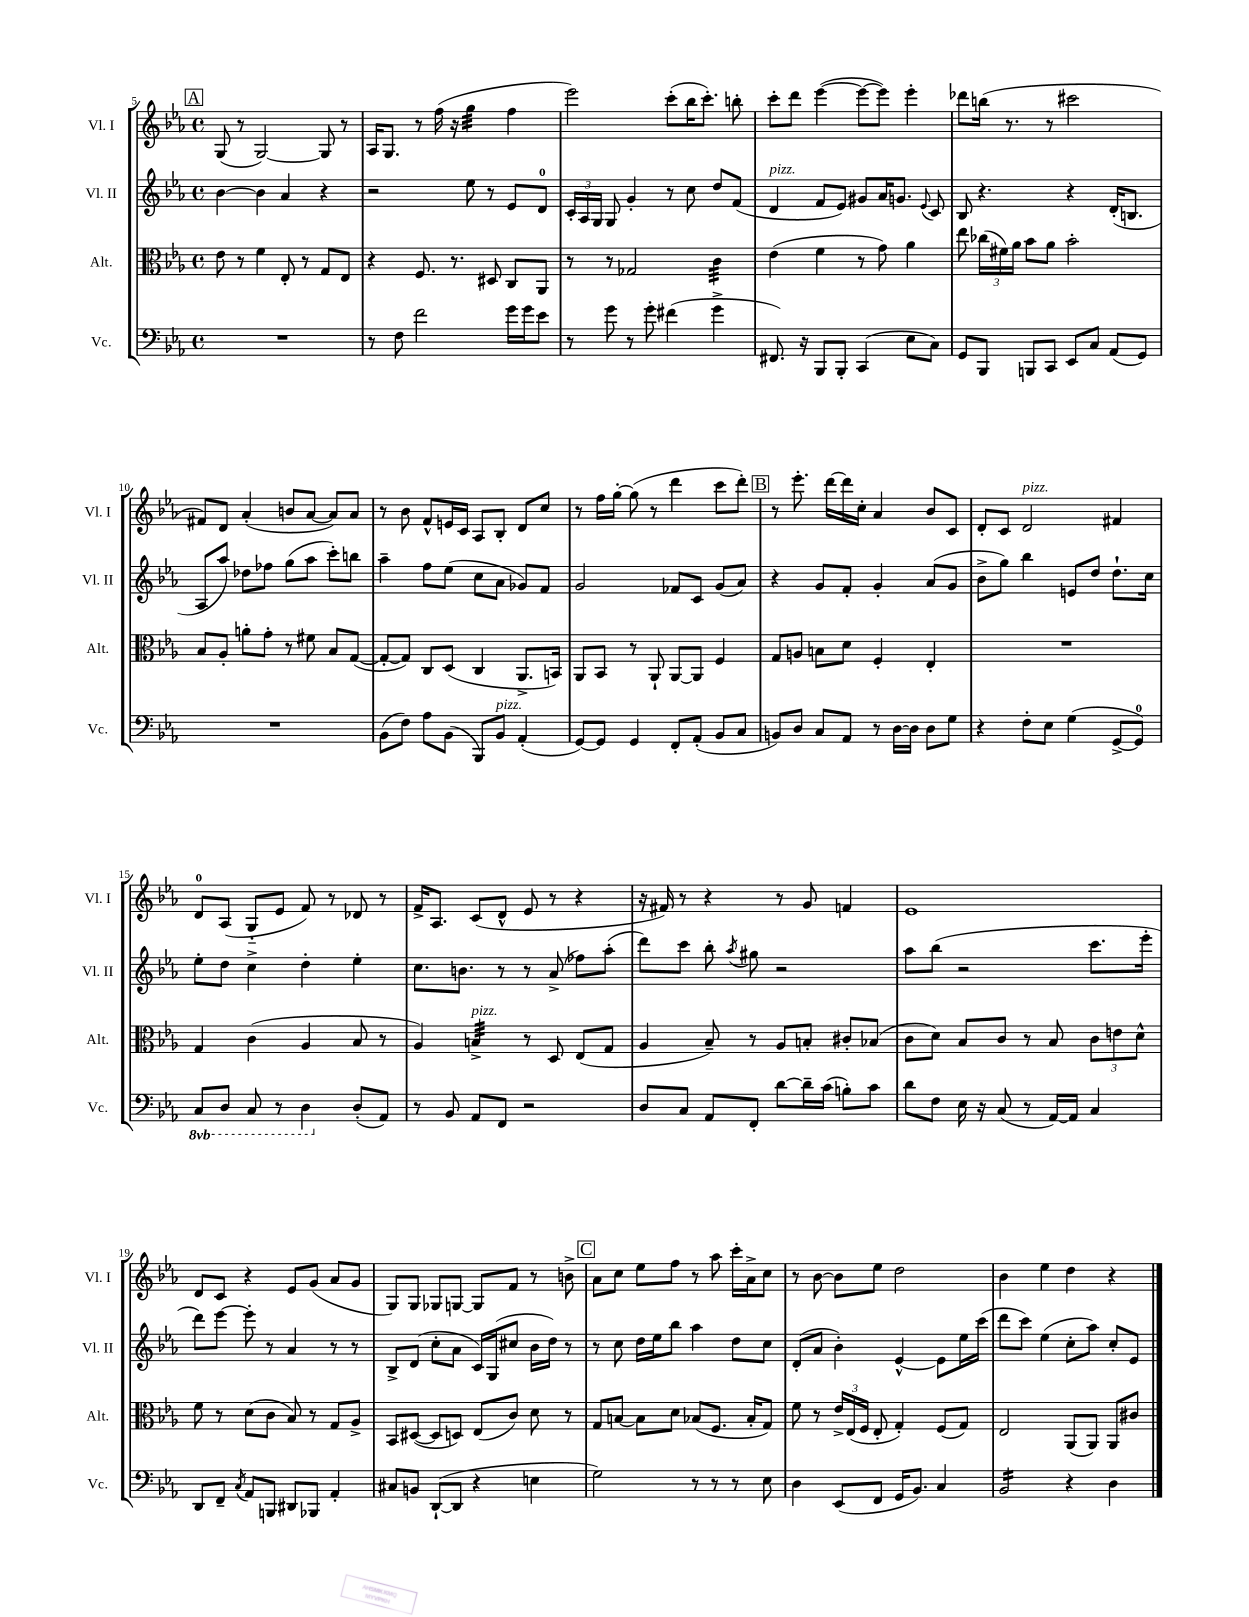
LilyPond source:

<<
\new StaffGroup <<
\new Staff = "s0" \with { instrumentName = "Vl. I" shortInstrumentName = "Vl. I" } {
    \clef treble \key ees \major \defaultTimeSignature \time 4/4
    \autoBeamOff \mark \markup { \box "A" } g8( r8 g2~) g8 r8 |
    aes16[ g8.] r8 f''16( r16 g''4:32 f''4 |
    ees'''2) c'''8[-.( bes''16 c'''8.]-.) b''8-. |
    c'''8[-. d'''8] ees'''4~( ees'''8[~ ees'''8]) ees'''4-. |
    des'''8[ b''16]( r8. r8 cis'''2 |
    fis'8[) d'8] aes'4-.( b'8[ aes'8]~ aes'8[) aes'8] |
    r8 bes'8 f'8[-^ e'16 c'16] aes8[ bes8]-. d'8[ c''8] |
    r8 f''16[ g''16]~-. g''8( r8 d'''4 c'''8[ d'''8]-.) |
    \mark \markup { \box "B" } r8 ees'''8.-. d'''16[~ d'''16 c''16]-. aes'4 bes'8[ c'8] |
    d'8[-. c'8] d'2^\markup { \italic "pizz." } fis'4 |
    d'8[-0 aes8]( g8[-_ ees'8] f'8) r8 des'8 r8 |
    f'16[-> aes8.] c'8[( d'8]-^ ees'8 r8 r4 |
    r16 fis'16) r8 r4 r8 g'8 f'4 |
    ees'1 |
    d'8[ c'8] r4 ees'8[ g'8]( aes'8[ g'8] |
    g8[) g8] ges8[ g8]~ g8[ f'8] r8 b'8-> |
    \mark \markup { \box "C" } aes'8[ c''8] ees''8[ f''8] r8 aes''8 c'''16[-. aes'16-> c''8] |
    r8 bes'8~ bes'8[ ees''8] d''2 |
    bes'4 ees''4 d''4 r4 \bar "|." |
}
\new Staff = "s1" \with { instrumentName = "Vl. II" shortInstrumentName = "Vl. II" } {
    \clef treble \key ees \major \defaultTimeSignature \time 4/4
    \autoBeamOff \mark \markup { \box "A" } bes'4~ bes'4 aes'4 r4 |
    r2 ees''8 r8 ees'8[ d'8]-0 |
    \tuplet 3/2 { c'16[-. aes16 g16] } g8 g'4-. r8 c''8 d''8[ f'8]( |
    d'4^\markup { \italic "pizz." } f'8[ ees'8]) gis'8[ aes'16 g'8.] \appoggiatura { ees'8 } c'8 |
    bes8 r4. r4 d'16[-.( b8.] |
    aes8[ aes''8]) des''8[ fes''8] g''8[( aes''8] c'''8[-.) b''8] |
    aes''4-- f''8[ ees''8]( c''8[ aes'8] ges'8[) f'8] |
    g'2 fes'8[ c'8] g'8[( aes'8]) |
    \mark \markup { \box "B" } r4 g'8[ f'8]-. g'4-. aes'8[( g'8] |
    bes'8[-> g''8]) bes''4 e'8[ d''8] d''8.[-! c''16] |
    ees''8[-. d''8] c''4-> d''4-. ees''4-. |
    c''8.[ b'8.] r8 r8 aes'8->( fes''8[) aes''8]-.( |
    d'''8[) c'''8] bes''8-. \acciaccatura { aes''8 } gis''8 r2 |
    aes''8[ bes''8]( r2 c'''8.[ ees'''16]-. |
    d'''8[) ees'''8]~ ees'''8-. r8 aes'4 r8 r8 |
    bes8[-> d'8]( c''8[-. aes'8] c'16[) g16( cis''8] bes'16[ d''16]) r8 |
    \mark \markup { \box "C" } r8 c''8 d''16[ ees''16 bes''8] aes''4 d''8[ c''8] |
    d'8[-.( aes'8] bes'4-.) ees'4~-^ ees'8[ ees''16 c'''16]( |
    d'''8[ c'''8]) ees''4( c''8[-. aes''8]) c''8[-. ees'8] \bar "|." |
}
\new Staff = "s2" \with { instrumentName = "Alt." shortInstrumentName = "Alt." } {
    \clef alto \key ees \major \defaultTimeSignature \time 4/4
    \autoBeamOff \mark \markup { \box "A" } ees'8 r8 f'4 ees8-. r8 g8[ ees8] |
    r4 f8. r8. dis8 c8[ aes,8] |
    r8 r8 ges2 c'4:32 |
    ees'4( f'4 r8 g'8) aes'4 |
    ees''8 \tuplet 3/2 { ces''16[( fis'16) aes'16] } bes'8[ aes'8] bes'2-. |
    bes8[ aes8]-. a'8[-. g'8]-. r8 fis'8 bes8[ g8]~( |
    g8[~-. g8]) c8[ d8]( c4 aes,8.[-> b,16]) |
    aes,8[ bes,8] r8 aes,8-! aes,8[~ aes,8] f4 |
    \mark \markup { \box "B" } g8[ a8] b8[ d'8] f4-. ees4-. |
    R1 |
    g4 c'4( aes4 bes8 r8 |
    aes4) b4:32->^\markup { \italic "pizz." } r8 d8 ees8[( g8] |
    aes4 bes8--) r8 aes8[ b8]-. cis'8[-. bes8]( |
    c'8[ d'8]) bes8[ c'8] r8 bes8 \tuplet 3/2 { c'8[ e'8 d'8]-^ } |
    f'8 r8 d'8[( c'8] bes8) r8 g8[ aes8]-> |
    bes,8[ dis8]~( dis8[ d8]) ees8[( c'8]) d'8 r8 |
    \mark \markup { \box "C" } g8[ b8]~ b8[ d'8] bes8[( f8.] bes16[-. g8]) |
    f'8 r8 \tuplet 3/2 { ees'16[-> ees16( f16] } ees8-. g4-.) f8[( g8]) |
    ees2 aes,8[( aes,8]) aes,8[ cis'8] \bar "|." |
}
\new Staff = "s3" \with { instrumentName = "Vc." shortInstrumentName = "Vc." } {
    \clef bass \key ees \major \defaultTimeSignature \time 4/4 \set Staff.ottavationMarkups = #ottavation-simple-ordinals
    \autoBeamOff \mark \markup { \box "A" } R1 |
    r8 f8 f'2 g'16[ g'16 ees'8] |
    r8 g'8 r8 g'8-. fis'4( g'4-> |
    fis,8.) r16 bes,,8[ bes,,8]-. c,4( ees8[ c8]) |
    g,8[ bes,,8] b,,8[ c,8] ees,8[ c8] aes,8[( g,8]) |
    R1 |
    bes,8[( f8]) aes8[ bes,8]( bes,,8[) bes,8]^\markup { \italic "pizz." } aes,4-.( |
    g,8[~) g,8] g,4 f,8[-. aes,8]-.( bes,8[ c8] |
    \mark \markup { \box "B" } b,8[) d8] c8[ aes,8] r8 d16[~ d16] d8[ g8] |
    r4 f8[-. ees8] g4( g,8[~-> g,8]-0) |
    \ottava #-1 c,8[ d,8] c,8 r8 d,4 \ottava #0 d8[-.( aes,8]) |
    r8 bes,8 aes,8[ f,8] r2 |
    d8[ c8] aes,8[ f,8]-. d'8[~ d'16-- c'16]( b8[-.) c'8] |
    d'8[ f8] ees16 r16 c8( r8 aes,16[~) aes,16] c4 |
    d,8[ f,8]-- \acciaccatura { c8 } aes,8[ b,,8] dis,8[ bes,,8] aes,4-. |
    cis8[ b,8] d,8[~-!( d,8] r4 e4 |
    \mark \markup { \box "C" } g2) r8 r8 r8 ees8 |
    d4 ees,8[( f,8] g,16[ bes,8.]) c4 |
    bes,2:16 r4 d4 \bar "|." |
}
>>
>>
\layout { \context { \Score currentBarNumber = #5 } }
